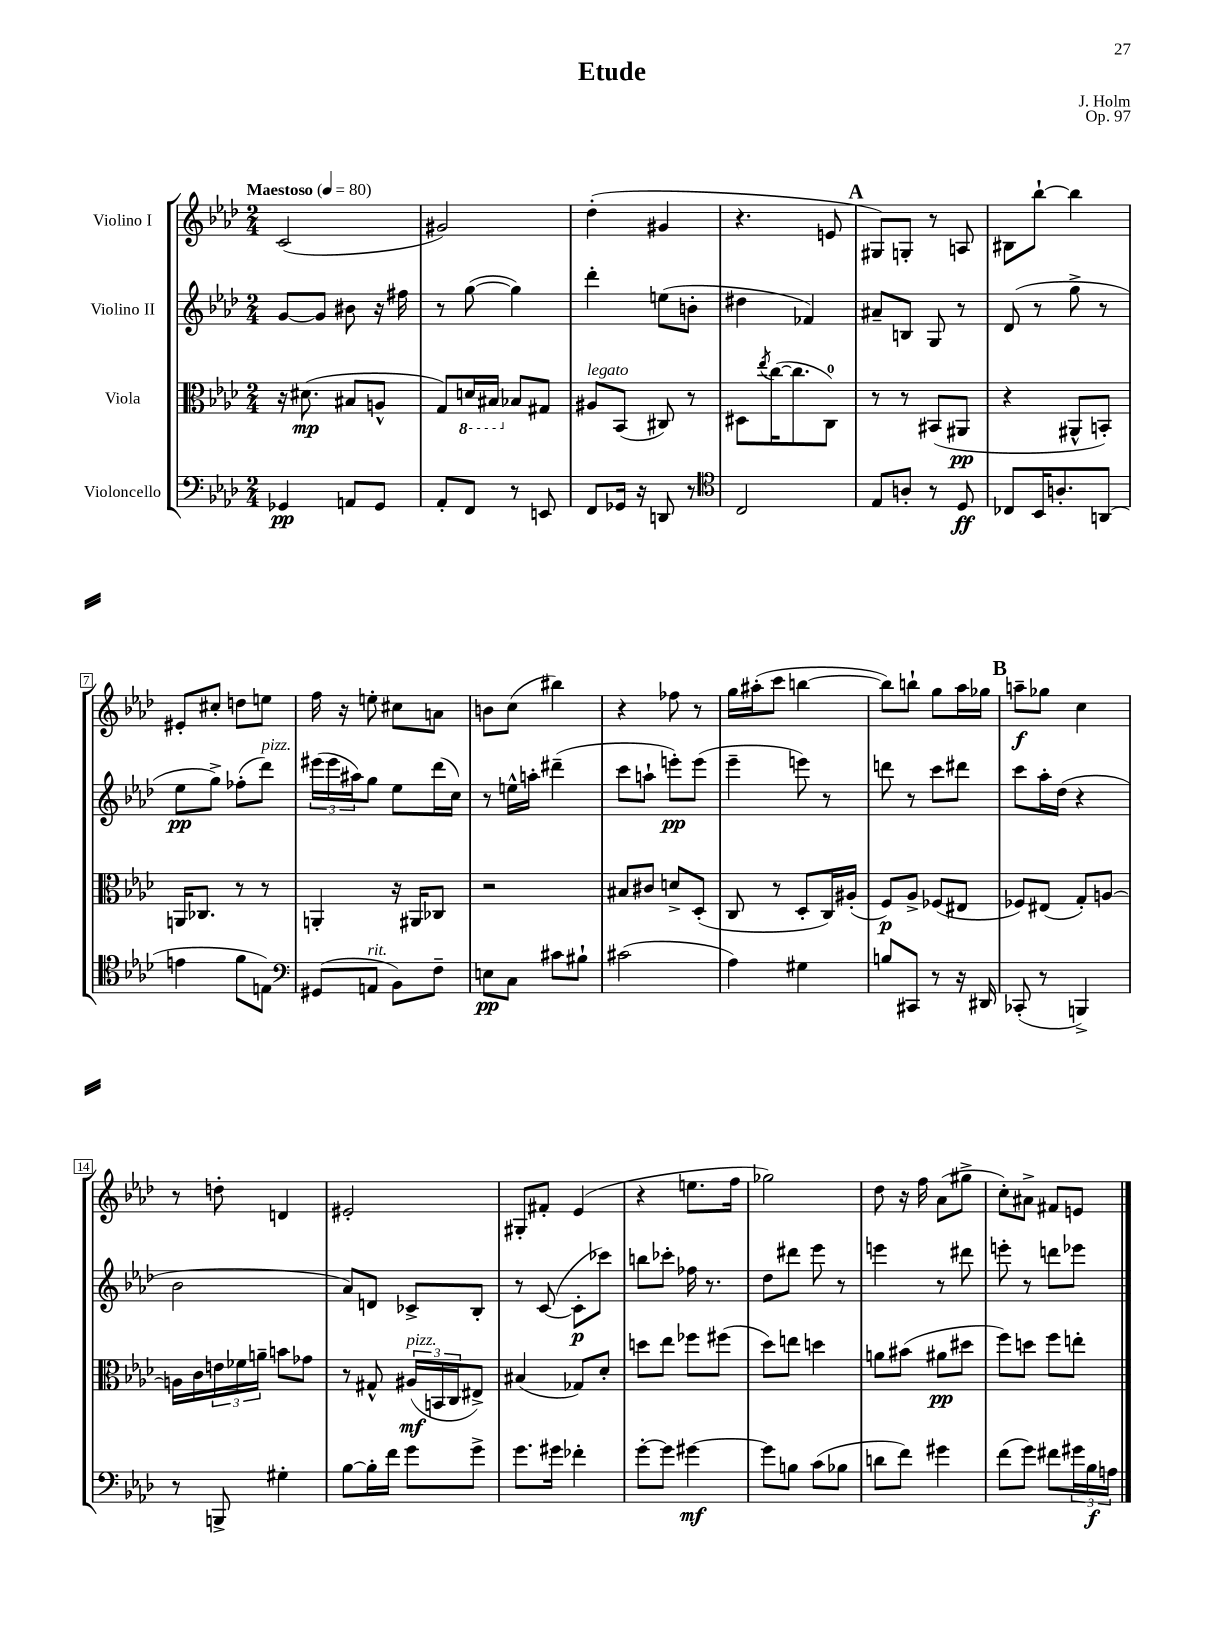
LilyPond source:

\header { title = "Etude" composer = "J. Holm" opus = "Op. 97" }
<<
\new StaffGroup <<
\new Staff = "s0" \with { instrumentName = "Violino I" } {
    \clef treble \key aes \major \numericTimeSignature \time 2/4 \tempo "Maestoso" 4 = 80
    c'2( |
    gis'2) |
    des''4-.( gis'4 |
    r4. e'8 |
    \mark \markup { \bold "A" } gis8) g8-. r8 a8 |
    bis8 bes''8~-! bes''4 |
    eis'8-. cis''8-. d''8 e''8 |
    f''16 r16 e''8-. cis''8 a'8 |
    b'8 c''8( bis''4) |
    r4 fes''8 r8 |
    g''16 ais''16-.( c'''8 b''4~ |
    b''8) b''8-! g''8 aes''16 ges''16 |
    \mark \markup { \bold "B" } a''8--\f ges''8 c''4 |
    r8 d''8-. d'4 |
    eis'2-. |
    gis8-. fis'8-. ees'4( |
    r4 e''8. f''16 |
    ges''2) |
    des''8 r16 f''16 aes'8( gis''8-> |
    c''8-.) ais'8-> fis'8 e'8 \bar "|." |
}
\new Staff = "s1" \with { instrumentName = "Violino II" } {
    \clef treble \key aes \major \numericTimeSignature \time 2/4
    g'8~ g'8 bis'8 r16 fis''16 |
    r8 g''8~( g''4) |
    des'''4-. e''8( b'8-. |
    dis''4 fes'4) |
    \mark \markup { \bold "A" } ais'8-- b8 g8 r8 |
    des'8( r8 g''8-> r8 |
    ees''8\pp g''8->) fes''8-.( des'''8^\markup { \italic "pizz." }) |
    \tuplet 3/2 { eis'''16( eis'''16 ais''16) } g''8 ees''8 des'''16( c''16) |
    r8 e''16-^ a''16-. dis'''4--( |
    c'''8 a''8-! e'''8-.\pp) e'''8( |
    ees'''4-- e'''8) r8 |
    d'''8 r8 c'''8 dis'''8 |
    \mark \markup { \bold "B" } c'''8 aes''16-. des''16( r4 |
    bes'2 |
    aes'8) d'8 ces'8-> bes8-. |
    r8 c'8~( c'8-.\p ces'''8) |
    b''8 ces'''8-. fes''16 r8. |
    des''8 dis'''8 ees'''8 r8 |
    e'''4 r8 dis'''8 |
    e'''8-. r8 d'''8 ees'''8 \bar "|." |
}
\new Staff = "s2" \with { instrumentName = "Viola" } {
    \clef alto \key aes \major \numericTimeSignature \time 2/4
    r16 dis'8.\mp( bis8 a8-^ |
    g8) \ottava #-1 d16 bis,16 \ottava #0 bes!8 gis8 |
    ais8^\markup { \italic "legato" } bes,8( cis8) r8 |
    dis8 \acciaccatura { ees''8 } c''16~( c''8. c8-0) |
    \mark \markup { \bold "A" } r8 r8 bis,8( ais,8\pp |
    r4 ais,8-^ b,8-.) |
    a,16 ces8. r8 r8 |
    a,4-. r16 ais,16 ces8 |
    r2 |
    bis8 cis'8 d'8-> des8-.( |
    c8 r8 des8-. c16) ais16-.( |
    f8\p) aes8-> fes8( eis8 |
    \mark \markup { \bold "B" } fes8) eis8( g8-.) a8~ |
    a16 c'16 \tuplet 3/2 { e'16 fes'16 a'16-- } b'8 ges'8 |
    r8 gis8-^ \tuplet 3/2 { ais16\mf^\markup { \italic "pizz." }( b,16 c16 } eis8->) |
    bis4( ges8) des'8-. |
    d''8 ees''8 fes''8 fis''8( |
    des''8) e''8 d''4 |
    a'8 bis'8( ais'8\pp dis''8 |
    f''8) d''8 f''8 e''8-. \bar "|." |
}
\new Staff = "s3" \with { instrumentName = "Violoncello" } {
    \clef bass \key aes \major \numericTimeSignature \time 2/4
    ges,4\pp a,8 ges,8 |
    aes,8-. f,8 r8 e,8 |
    f,8 ges,16 r16 d,8 r8 |
    \clef tenor c2 |
    \mark \markup { \bold "A" } ees8 a8-. r8 des8\ff |
    ces8 bes,16 a8.-. a,8( |
    e'4 f'8 e8) |
    \clef bass gis,8( a,8^\markup { \italic "rit." } bes,8) f8-- |
    e8\pp c8 cis'8 bis8-! |
    cis'2( |
    aes4) gis4 |
    b8 cis,8 r8 r16 dis,16 |
    \mark \markup { \bold "B" } ces,8-.( r8 b,,4->) |
    r8 b,,8-> gis4-. |
    bes8~ bes16-. f'16 g'8 g'8-> |
    g'8. gis'16 fes'4-. |
    g'8~-. g'8 gis'4~\mf |
    gis'8 b8 c'8( bes8 |
    d'8 f'8) gis'4 |
    f'8( g'8) fis'8 \tuplet 3/2 { gis'16 bes16\f a16 } \bar "|." |
}
>>
>>
\layout { \context { \Score \override BarNumber.stencil = #(make-stencil-boxer 0.1 0.3 ly:text-interface::print) } }
